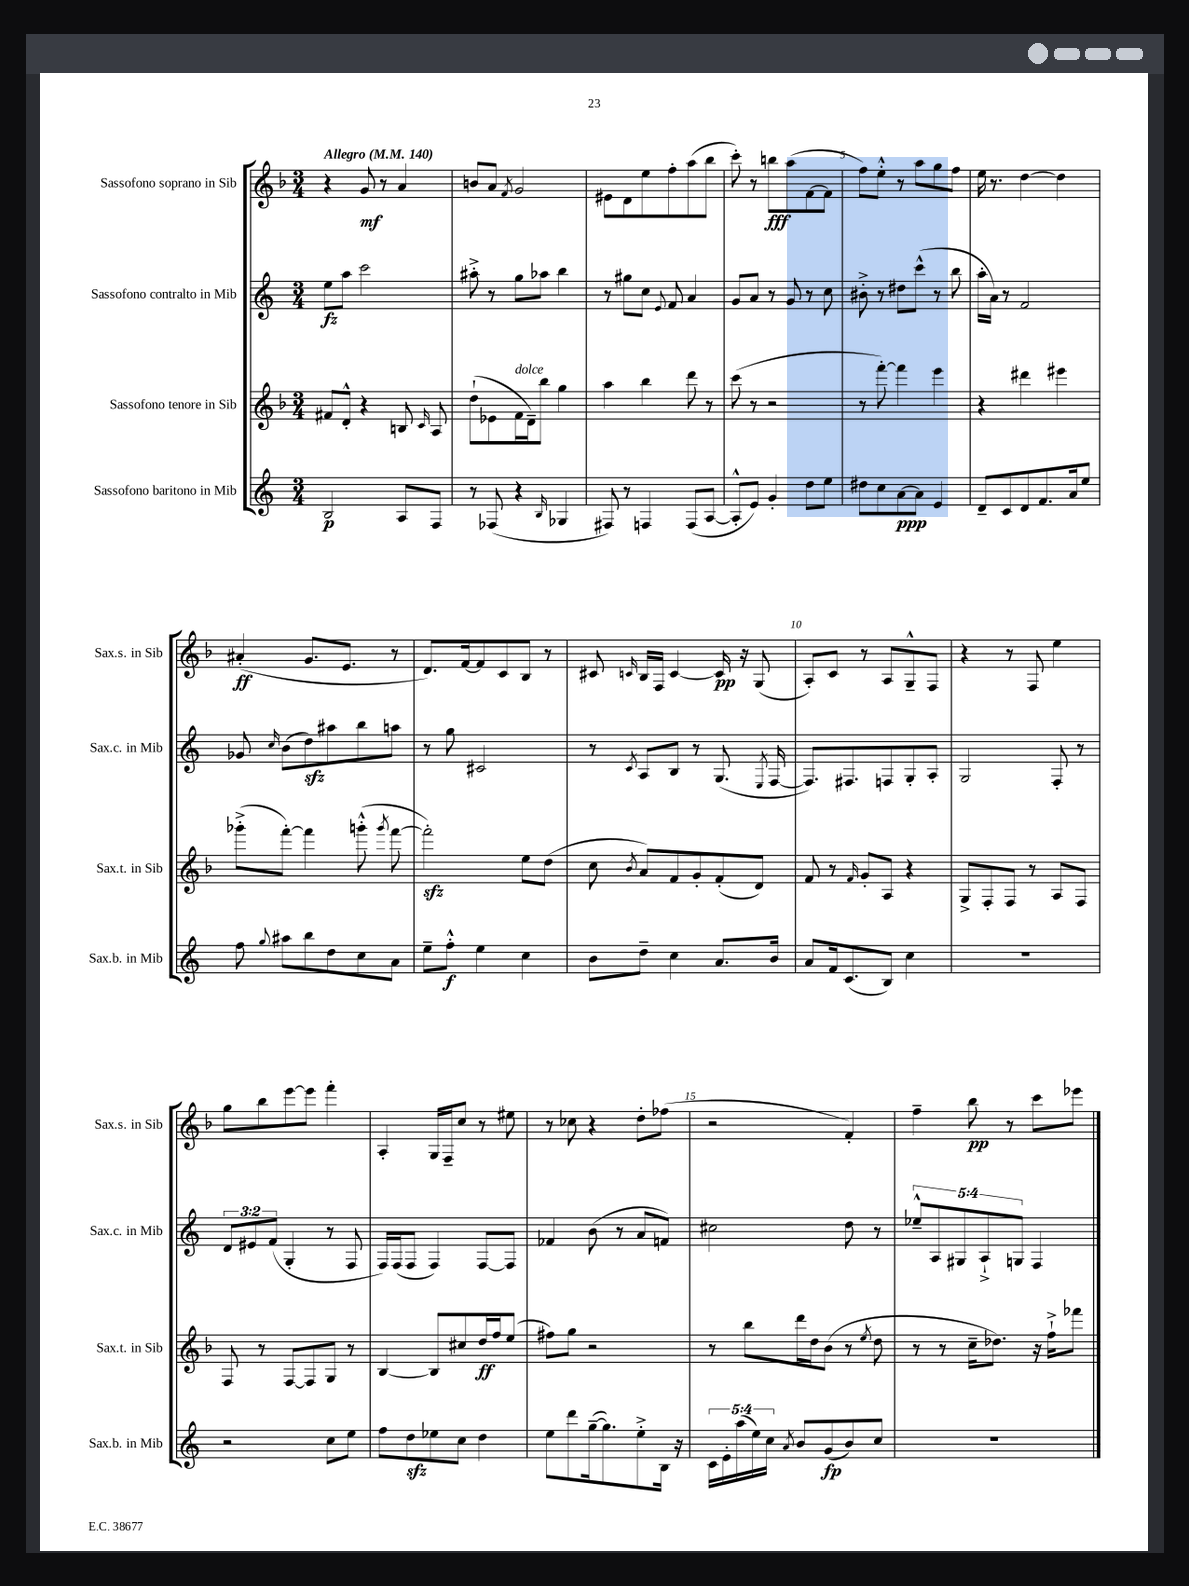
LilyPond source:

<<
\new StaffGroup <<
\new Staff = "s0" \with { instrumentName = "Sassofono soprano in Sib" shortInstrumentName = "Sax.s. in Sib" } {
    \clef treble \key f \major \numericTimeSignature \time 3/4 \tempo "Allegro" 4 = 140
    \autoBeamOff r4 g'8\mf r8 a'4 |
    b'8[ a'8] \acciaccatura { f'8 } g'2 |
    eis'8[ d'8 e''8 f''8-. a''8( bes''8] |
    c'''8-.) r8 b''8[\fff a''8( f'8~ f'8] |
    f''8[) e''8]-.-^ r8 a''8[ g''8 f''8] |
    e''16 r8. d''4~ d''4 |
    ais'4-.\ff( g'8.[ e'8.] r8 |
    d'8.[) f'16~ f'8 c'8 bes8] r8 |
    cis'8 \grace { c'16 } bes16[ f16] c'4~ c'16\pp r16 g8( |
    a8[-.) c'8] r8 a8[ g8---^ f8] |
    r4 r8 f8 e''4 |
    g''8[ bes''8 e'''8~ e'''8] f'''4-. |
    a4-. g16[ f16-- c''8] r8 eis''8 |
    r8 ces''8 r4 d''8[-. fes''8]( |
    r2 f'4-.) |
    f''4-- bes''8\pp r8 c'''8[ ees'''8] \bar "|." |
}
\new Staff = "s1" \with { instrumentName = "Sassofono contralto in Mib" shortInstrumentName = "Sax.c. in Mib" } {
    \clef treble \key c \major \numericTimeSignature \time 3/4 \override Staff.TupletNumber.text = #tuplet-number::calc-fraction-text
    \autoBeamOff e''8[\fz a''8] c'''2 |
    ais''8-.-> r8 g''8[ aes''8] b''4 |
    r8 gis''8[ c''8] \appoggiatura { e'8 } f'8 a'4 |
    g'8[ a'8] r8 g'8 r8 c''8 |
    bis'8-.-> r8 dis''8[ c'''8]-^( r8 b''8 |
    a''16[-. a'16]) r8 f'2 |
    ges'8 \grace { c''16 } b'8[( d''8\sfz) ais''8 b''8 a''8] |
    r8 g''8 cis'2 |
    r8 \acciaccatura { c'8 } a8[ b8] r8 g8.( \acciaccatura { e8 } f16~ |
    f8.[) fis8. f8 g8-. a8]-. |
    g2 f8-. r8 |
    \tuplet 3/2 { d'8[ eis'8 f'8]( } g4-. r8 f8 |
    f16[) f16( f8] f4) f8[~ f8] |
    fes'4 b'8( r8 a'8[ f'8]) |
    cis''2 d''8 r8 |
    \tuplet 5/4 { ees''8[---^ a8 gis8 a8-!-> g8] } f4 \bar "|." |
}
\new Staff = "s2" \with { instrumentName = "Sassofono tenore in Sib" shortInstrumentName = "Sax.t. in Sib" } {
    \clef treble \key f \major \numericTimeSignature \time 3/4
    \autoBeamOff fis'8[ d'8]-.-^ r4 b8 \grace { c'16 } a8 |
    d''8[-!( ees'8 f'16^\markup { \italic "dolce" } d'16--) bes''8] g''4 |
    a''4 bes''4 d'''8 r8 |
    c'''8( r8 r2 |
    r8 f'''8~-.) f'''4 e'''4 |
    r4 dis'''4 eis'''4 |
    ges'''8[-.->( f'''8]~-.) f'''4 g'''8-.-^( \acciaccatura { g'''8 } f'''8~ |
    f'''2-.\sfz) e''8[ d''8]( |
    c''8 \acciaccatura { bes'8 } a'8[) f'8 g'8-. f'8-.( d'8]) |
    f'8 r8 \grace { f'16 } g'8[-. a8] r4 |
    g8[-> f8-. f8] r8 a8[ f8] |
    f8 r8 f8[~ f8 g8] r8 |
    bes4~ bes8[ cis''8 d''16\ff f''16 e''8]( |
    fis''8[) g''8] r2 |
    r8 bes''8[ d'''16 d''16 bes'8]( r8 \acciaccatura { e''8 } d''8 |
    r8 r8 c''16[-- des''8.]) r16 f''16[-!-> fes'''8] \bar "|." |
}
\new Staff = "s3" \with { instrumentName = "Sassofono baritono in Mib" shortInstrumentName = "Sax.b. in Mib" } {
    \clef treble \key c \major \numericTimeSignature \time 3/4 \override Staff.TupletNumber.text = #tuplet-number::calc-fraction-text
    \autoBeamOff b2\p a8[ f8] |
    r8 fes8( r4 \grace { b16 } ges4 |
    fis8) r8 f4 f8[( a8]~ |
    a8[-.-^ e'8]) g'4-. d''8[ e''8] |
    dis''8[ c''8 a'8~\ppp a'8] e'4 |
    d'8[-- c'8 d'8 f'8. a'16 e''8] |
    f''8 \appoggiatura { g''8 } ais''8[ b''8 d''8 c''8 a'8] |
    e''8[-- f''8]-.-^\f e''4 c''4 |
    b'8[ d''8]-- c''4 a'8.[ b'16] |
    a'8[ f'16 c'8.( b8]) c''4 |
    R2. |
    r2 c''8[ e''8] |
    f''8[ d''8\sfz ees''8 c''8] d''4 |
    e''8[ d'''8 g''16~--( g''8.) e''8-.-> b16] r16 |
    \tuplet 5/4 { c'16[ e'16-. a''16( e''16) c''16] } \acciaccatura { a'8 } b'8[ g'8\fp( b'8) c''8] |
    R2. \bar "|." |
}
>>
>>
\layout { \context { \Score \override BarNumber.break-visibility = ##(#f #t #t) barNumberVisibility = #(every-nth-bar-number-visible 5) } }
